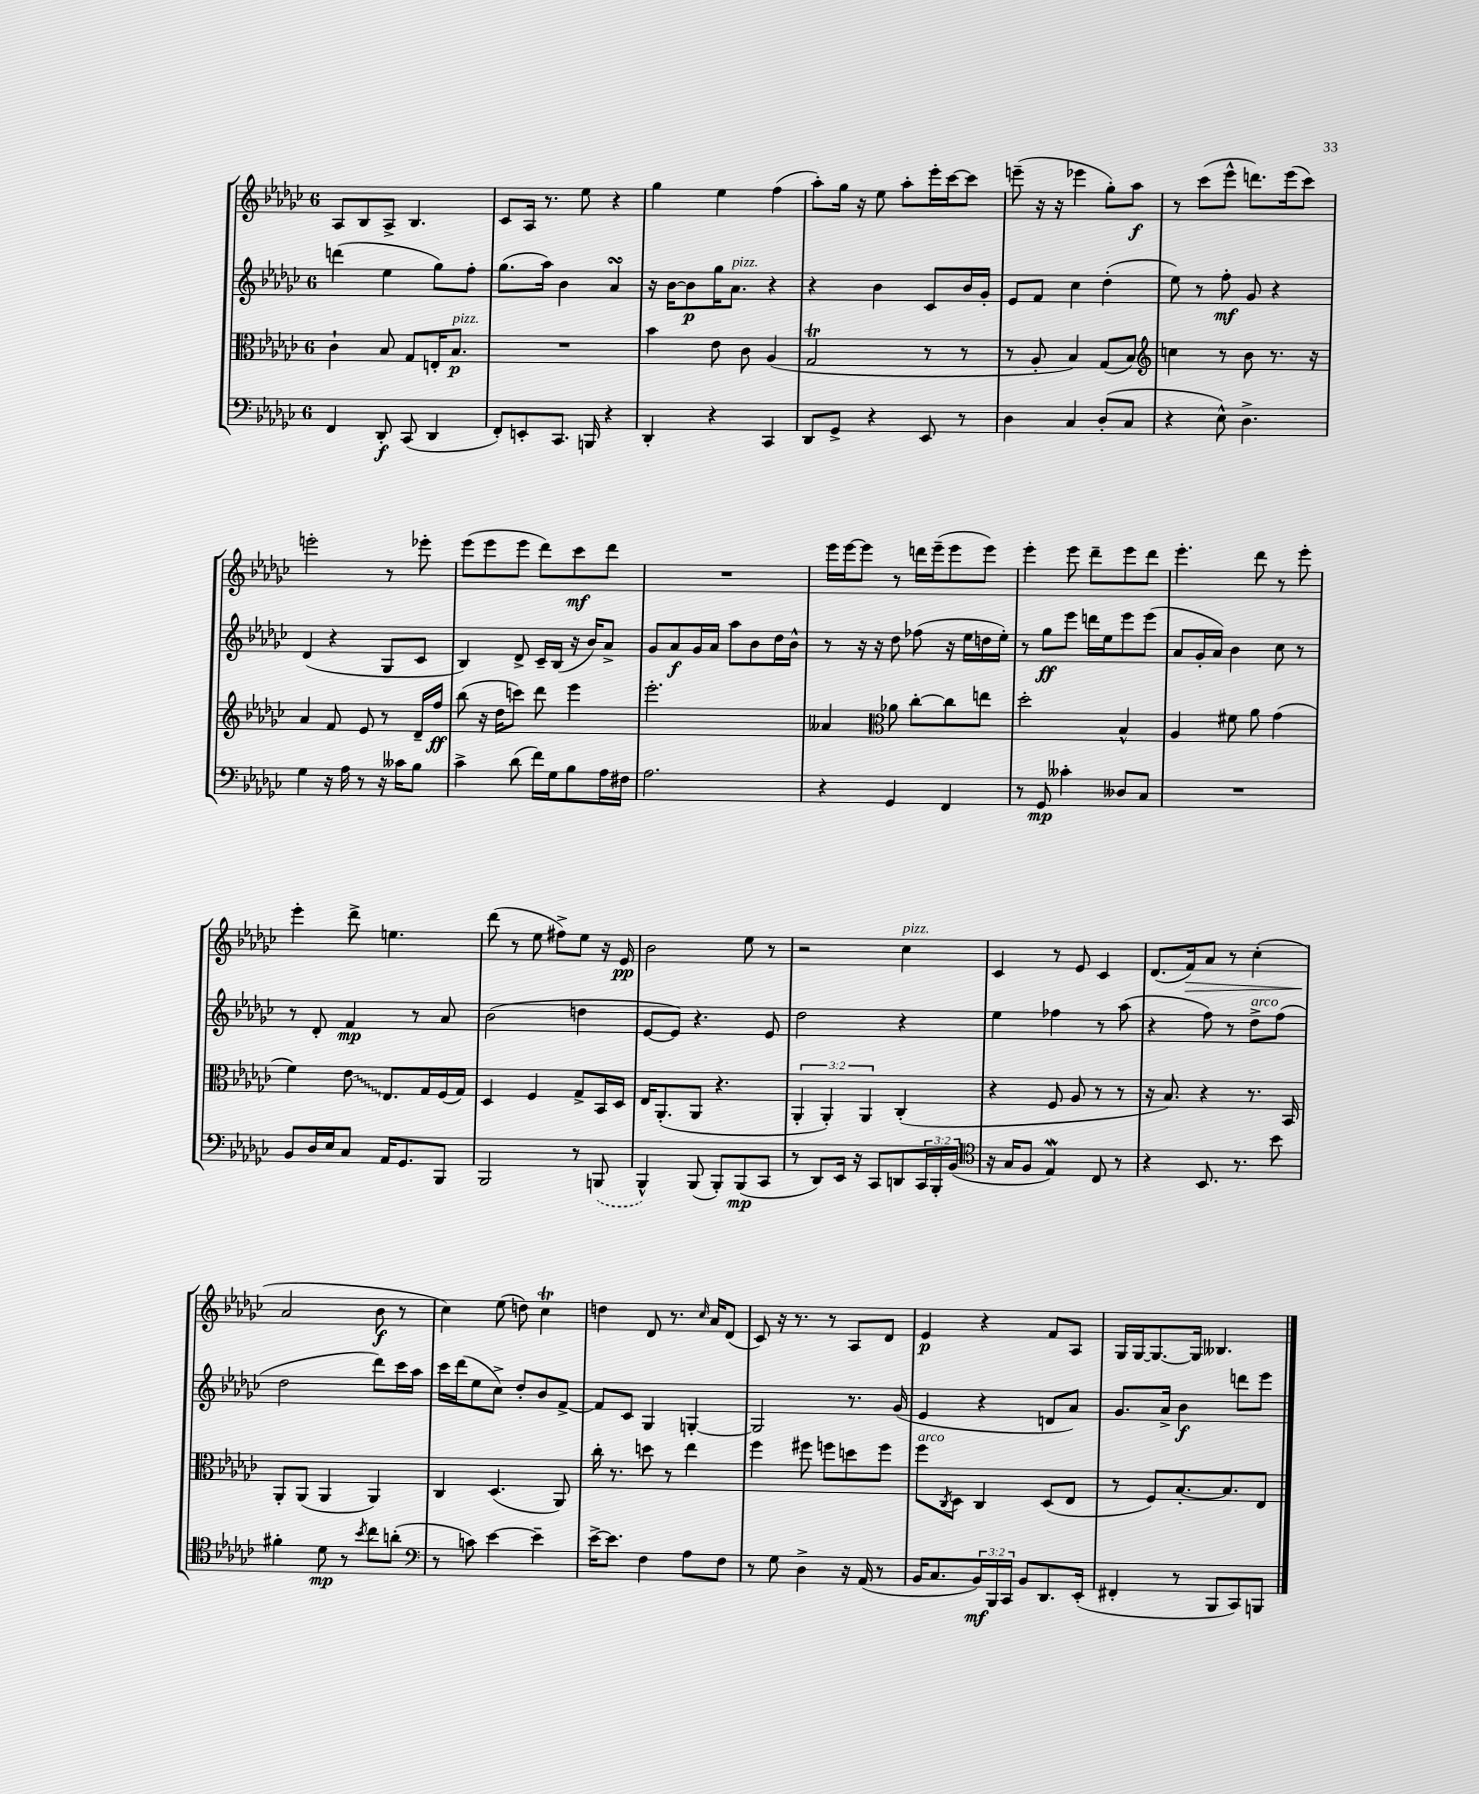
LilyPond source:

<<
\new StaffGroup <<
\new Staff = "s0" {
    \clef treble \key ges \major \once \override Staff.TimeSignature.style = #'single-digit \time 6/8
    aes8 bes8 aes8-> bes4. |
    ces'8 aes16 r8. ees''8 r4 |
    ges''4 ees''4 f''4( |
    aes''8-.) ges''16 r16 ees''8 aes''8-. ees'''16-. ces'''16~ ces'''8 |
    e'''8--( r16 r16 ees'''4 ges''8-.) aes''8\f |
    r8 ces'''8( ees'''8-^ d'''8.) ees'''16( ces'''8) |
    e'''2-. r8 ees'''8-. |
    ees'''8( ees'''8 ees'''8 des'''8) ces'''8\mf des'''8 |
    R2. |
    ees'''16 ees'''16~ ees'''8 r8 d'''16 ees'''16--( ees'''8 ees'''8) |
    ees'''4-. ees'''8 des'''8-- ees'''8 des'''8 |
    ees'''4.-. des'''8 r8 ees'''8-. |
    ees'''4-. des'''8-> e''4. |
    des'''8( r8 ees''8 fis''8->) ees''8 r16 ees'16\pp |
    bes'2 ees''8 r8 |
    r2 ces''4^\markup { \italic "pizz." } |
    ces'4 r8 ees'8 ces'4 |
    des'8.( f'16\>) aes'8 r8 ces''4-.( |
    aes'2\! bes'8\f r8 |
    ces''4) ees''8( d''8) ces''4\trill |
    d''4 des'8 r8. \grace { ces''16 } aes'16 des'8( |
    ces'8) r16 r8. r8 aes8 des'8 |
    ees'4\p r4 f'8 aes8 |
    ges16 ges16~ ges8.~ ges16 beses4. \bar "|." |
}
\new Staff = "s1" {
    \clef treble \key ges \major \once \override Staff.TimeSignature.style = #'single-digit \time 6/8
    d'''4( ees''4 ges''8) f''8-. |
    ges''8.( aes''16) bes'4 aes'4\turn |
    r16 bes'16~ bes'8\p ges''16 aes'8.^\markup { \italic "pizz." } r4 |
    r4 bes'4 ces'8 bes'16 ges'16-. |
    ees'8 f'8 ces''4 des''4-.( |
    ees''8) r8 f''8-.\mf ges'8 r4 |
    des'4( r4 ges8 ces'8 |
    bes4) des'8-> ces'16-- bes16( r16 bes'16) aes'8-> |
    ges'8 aes'8\f ges'16 aes'16 aes''8 bes'8 des''16 bes'16-^ |
    r8 r16 r16 des''8 fes''8( r16 ees''16 d''16 ees''16-.) |
    r8 ges''8\ff ees'''8 d'''16 ees''16 ees'''8 ees'''8( |
    aes'8 ges'16-. aes'16) bes'4 ces''8 r8 |
    r8 des'8-. f'4\mp r8 aes'8 |
    bes'2( d''4 |
    ees'8~ ees'8) r4. ees'8 |
    des''2 r4 |
    ees''4 fes''4 r8 aes''8( |
    r4 f''8) r8 des''8->^\markup { \italic "arco" } f''8( |
    des''2 des'''8) ces'''16 aes''16 |
    ces'''16 des'''16( ees''8 ces''8->) des''8-. bes'8 f'8~-> |
    f'8 ces'8 ges4 g4~-. |
    g2 r8. ges'16( |
    ees'4 r4 d'8 aes'8) |
    ges'8. aes'16-> bes'4\f d'''8 ees'''8 \bar "|." |
}
\new Staff = "s2" {
    \clef alto \key ges \major \once \override Staff.TimeSignature.style = #'single-digit \time 6/8 \override Staff.TupletNumber.text = #tuplet-number::calc-fraction-text
    ces'4-! bes8 ges8 e16-. bes8.\p^\markup { \italic "pizz." } |
    R2. |
    bes'4 ees'8 ces'8 aes4( |
    ges2\trill r8 r8 |
    r8 aes8-. bes4) ges8( bes8) |
    \clef treble c''4 r8 bes'8 r8. r16 |
    aes'4 f'8 ees'8 r8 des'16-- f''16\ff |
    bes''8( r16 des''16 c'''8) des'''8 ees'''4 |
    ees'''2.-. |
    aeses'4 \clef alto aes'8 ces''8~-. ces''8 e''8 |
    des''2-. bes4-^ |
    aes4 fis'8 aes'8 ges'4( |
    f'4) \once \override Glissando.style = #'zigzag ees'8\glissando ees8. ges16 f16( ges16) |
    des4 f4 ges8-> bes,16 des16 |
    ees16 aes,8.-.( aes,8 r4. |
    \tuplet 3/2 { aes,4-. aes,4-.) aes,4 } ces4-.( |
    r4 f8 aes8 r8 r8 |
    r16 bes8.) r4 r8. bes,16 |
    aes,8-. aes,8( aes,4 aes,4) |
    ces4 des4.( aes,8) |
    ces''16-. r8. d''8 r8 ees''4 |
    f''4 fis''8 f''8 d''8 f''8 |
    f''8^\markup { \italic "arco" } \acciaccatura { ces8 } des8 ces4 des8( ees8 |
    r8 f8) bes8.~-. bes8. ees8 \bar "|." |
}
\new Staff = "s3" {
    \clef bass \key ges \major \once \override Staff.TimeSignature.style = #'single-digit \time 6/8 \override Staff.TupletNumber.text = #tuplet-number::calc-fraction-text
    f,4 des,8-.\f ces,8( des,4 |
    f,8-.) e,8-. ces,8. b,,16 r4 |
    des,4-. r4 ces,4 |
    des,8 ges,8-> r4 ees,8 r8 |
    des4 ces4 des8-.( ces8 |
    r4 ees8-^) des4.-> |
    ges4 r16 aes16 r8 r16 ceses'16 bes8 |
    ces'4-> des'8( f'16) ges16 bes8 aes16 fis16 |
    aes2. |
    r4 ges,4 f,4 |
    r8 ges,8\mp ceses'4-. deses8 ces8 |
    R2. |
    bes,8 des16 ees16 ces8 aes,16 ges,8. bes,,8 |
    bes,,2 r8 \once \slurDashed b,,8( |
    bes,,4-^) bes,,8( bes,,8-.) bes,,8\mp( ces,8 |
    r8 des,8) ees,16 r16 ces,8 d,8 \tuplet 3/2 { ces,16 bes,,16-. bes,16( } |
    \clef tenor r16 ges16 f8 ees4\mordent) ces8 r8 |
    r4 bes,8. r8. bes'8 |
    fis'4-. des'8\mp r8 \acciaccatura { bes'8 } ces''8 a'8-.( |
    \clef bass r8 c'8) ees'4~ ees'4-- |
    ees'16~-> ees'8. f4 aes8 f8 |
    r8 ges8 des4-> r16 aes,16( r8 |
    bes,16 ces8. \tuplet 3/2 { bes,16\mf) bes,,16 ces,16 } bes,8 des,8. ees,16-.( |
    fis,4-. r8 bes,,8 ces,8) b,,8 \bar "|." |
}
>>
>>
\layout { \context { \Score \remove "Bar_number_engraver" } }
